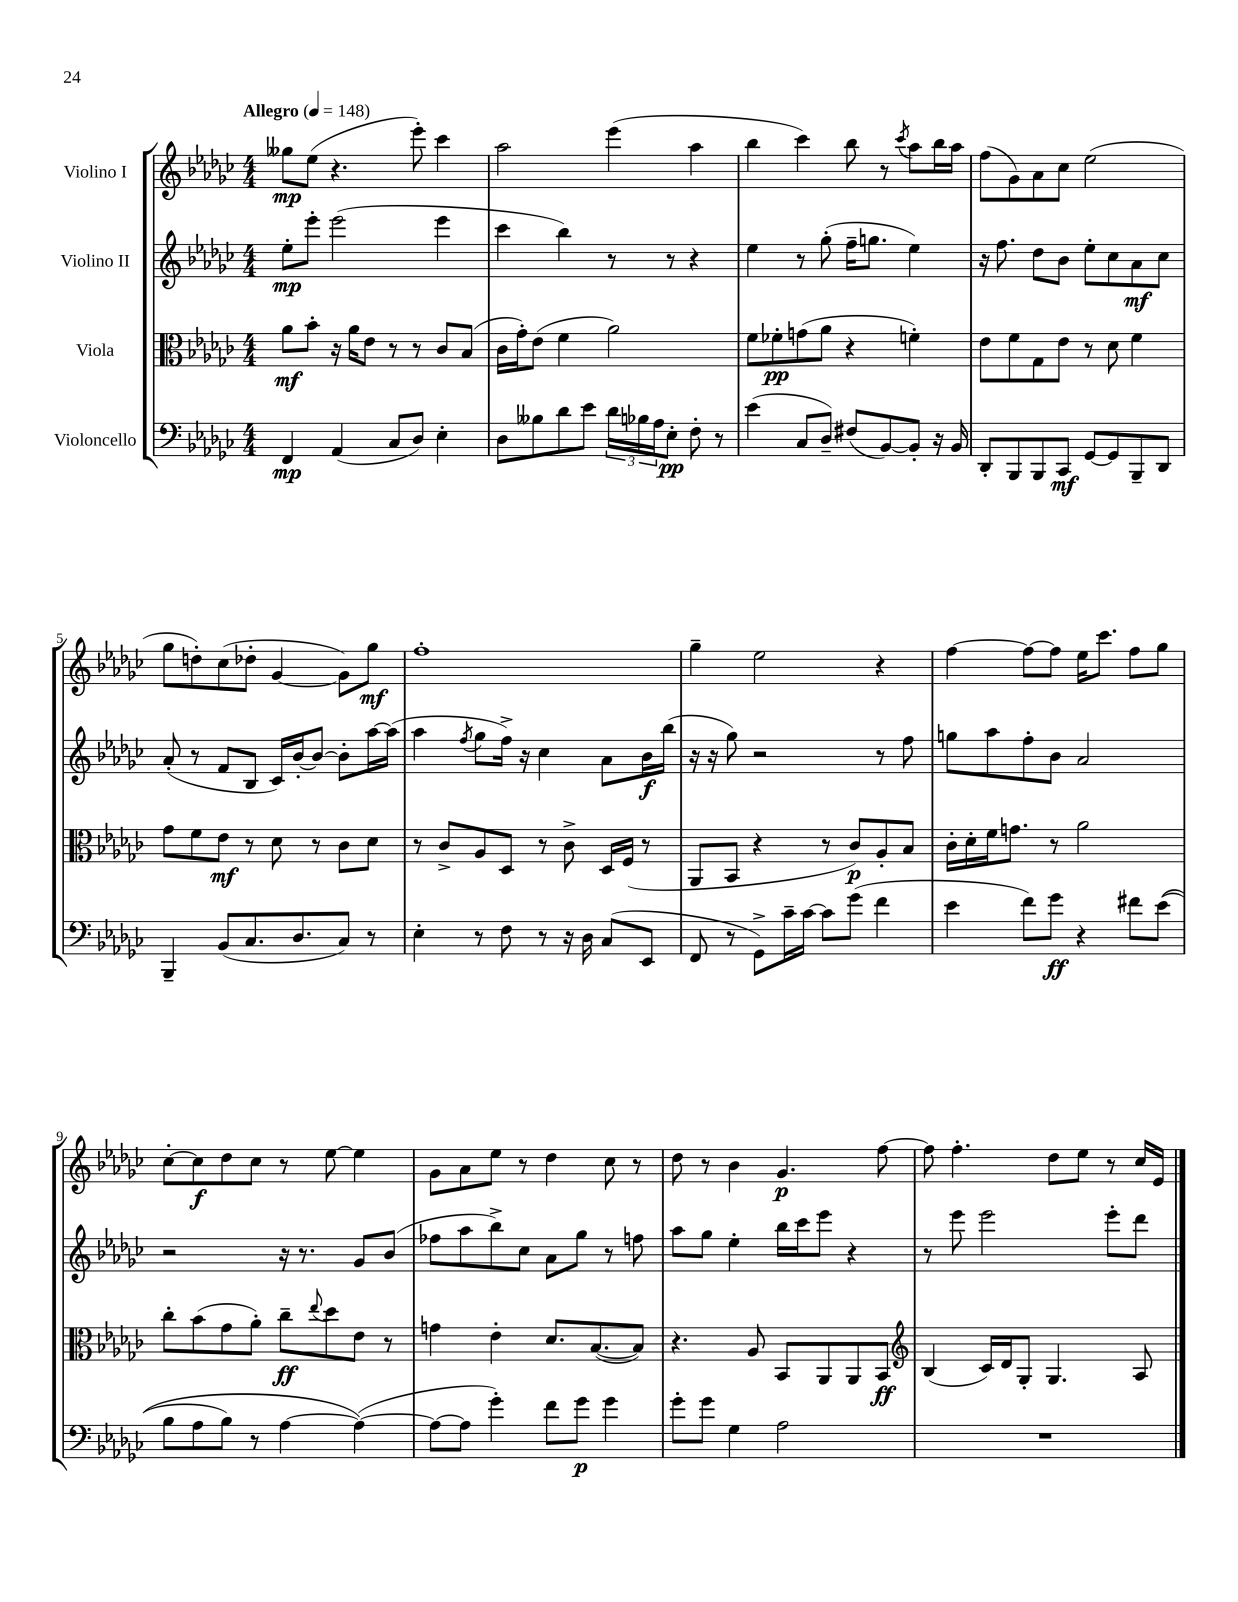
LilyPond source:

<<
\new StaffGroup <<
\new Staff = "s0" \with { instrumentName = "Violino I" } {
    \clef treble \key ges \major \numericTimeSignature \time 4/4 \tempo "Allegro" 4 = 148
    geses''8\mp ees''8( r4. ees'''8-.) ces'''4 |
    aes''2 ees'''4( aes''4 |
    bes''4 ces'''4) bes''8 r8 \acciaccatura { ces'''8 } aes''8 bes''16 aes''16 |
    f''8( ges'8) aes'8 ces''8 ees''2( |
    ges''8 d''8-.) ces''8( des''8-. ges'4~ ges'8) ges''8\mf |
    f''1-. |
    ges''4-- ees''2 r4 |
    f''4~ f''8~ f''8 ees''16 ces'''8. f''8 ges''8 |
    ces''8~-. ces''8\f des''8 ces''8 r8 ees''8~ ees''4 |
    ges'8 aes'8 ees''8 r8 des''4 ces''8 r8 |
    des''8 r8 bes'4 ges'4.\p f''8~ |
    f''8 f''4.-. des''8 ees''8 r8 ces''16 ees'16 \bar "|." |
}
\new Staff = "s1" \with { instrumentName = "Violino II" } {
    \clef treble \key ges \major \numericTimeSignature \time 4/4
    ees''8-.\mp ees'''8-. ees'''2( ees'''4 |
    ces'''4 bes''4) r8 r8 r4 |
    ees''4 r8 ges''8-.( f''16-- g''8. ees''4) |
    r16 f''8. des''8 bes'8 ees''8-. ces''8 aes'8\mf ces''8 |
    aes'8-.( r8 f'8 bes8 ces'16) bes'16~-. bes'8~ bes'8-. aes''16~ aes''16( |
    aes''4 \acciaccatura { f''8 } ges''8 f''16->) r16 ces''4 aes'8 bes'16\f bes''16( |
    r16 r16 ges''8) r2 r8 f''8 |
    g''8 aes''8 f''8-. bes'8 aes'2 |
    r2 r16 r8. ges'8 bes'8( |
    fes''8 aes''8 bes''8->) ces''8 aes'8 ges''8 r8 f''8 |
    aes''8 ges''8 ees''4-. bes''16 ces'''16 ees'''8 r4 |
    r8 ees'''8 ees'''2 ees'''8-. des'''8 \bar "|." |
}
\new Staff = "s2" \with { instrumentName = "Viola" } {
    \clef alto \key ges \major \numericTimeSignature \time 4/4
    aes'8\mf bes'8-. r16 aes'16 ees'8 r8 r8 ces'8 bes8( |
    ces'16 ges'16-.) ees'8( f'4 aes'2) |
    f'8 fes'8-.\pp g'8( aes'8 r4 f'4-.) |
    ees'8 f'8 ges8 ees'8 r8 des'8 f'4 |
    ges'8 f'8 ees'8\mf r8 des'8 r8 ces'8 des'8 |
    r8 ces'8-> aes8 des8 r8 ces'8-> des16 f16( r8 |
    aes,8 bes,8 r4 r8 ces'8\p) aes8-. bes8 |
    ces'16-. des'16-. f'16 g'8. r8 aes'2 |
    ces''8-. bes'8( ges'8 aes'8-.) ces''8--\ff \appoggiatura { ees''8 } des''8 ees'8 r8 |
    g'4 ees'4-. des'8. bes8.~( bes8) |
    r4. aes8 bes,8 aes,8 aes,8 bes,8\ff |
    \clef treble bes4( ces'16) des'16 ges8-. ges4. aes8 \bar "|." |
}
\new Staff = "s3" \with { instrumentName = "Violoncello" } {
    \clef bass \key ges \major \numericTimeSignature \time 4/4
    f,4\mp aes,4( ces8 des8) ees4-. |
    des8 beses8 des'8 ees'8 \tuplet 3/2 { des'16 bes16 aes16 } ees8-.\pp f8-. r8 |
    ees'4( ces8 des8--) fis8( bes,8~) bes,8-. r16 bes,16 |
    des,8-. bes,,8 bes,,8 ces,8\mf ges,8~ ges,8 bes,,8-- des,8 |
    bes,,4-- bes,8( ces8. des8. ces8) r8 |
    ees4-. r8 f8 r8 r16 des16 ces8( ees,8 |
    f,8 r8 ges,8->) ces'16-- ces'16~ ces'8 ges'8( f'4 |
    ees'4 f'8) ges'8\ff r4 fis'8 ees'8(\( |
    bes8 aes8 bes8) r8 aes4~ aes4~(\) |
    aes8~ aes8 ges'4-.) f'8 ges'8\p ges'4 |
    ges'8-. ges'8 ges4 aes2 |
    R1 \bar "|." |
}
>>
>>
